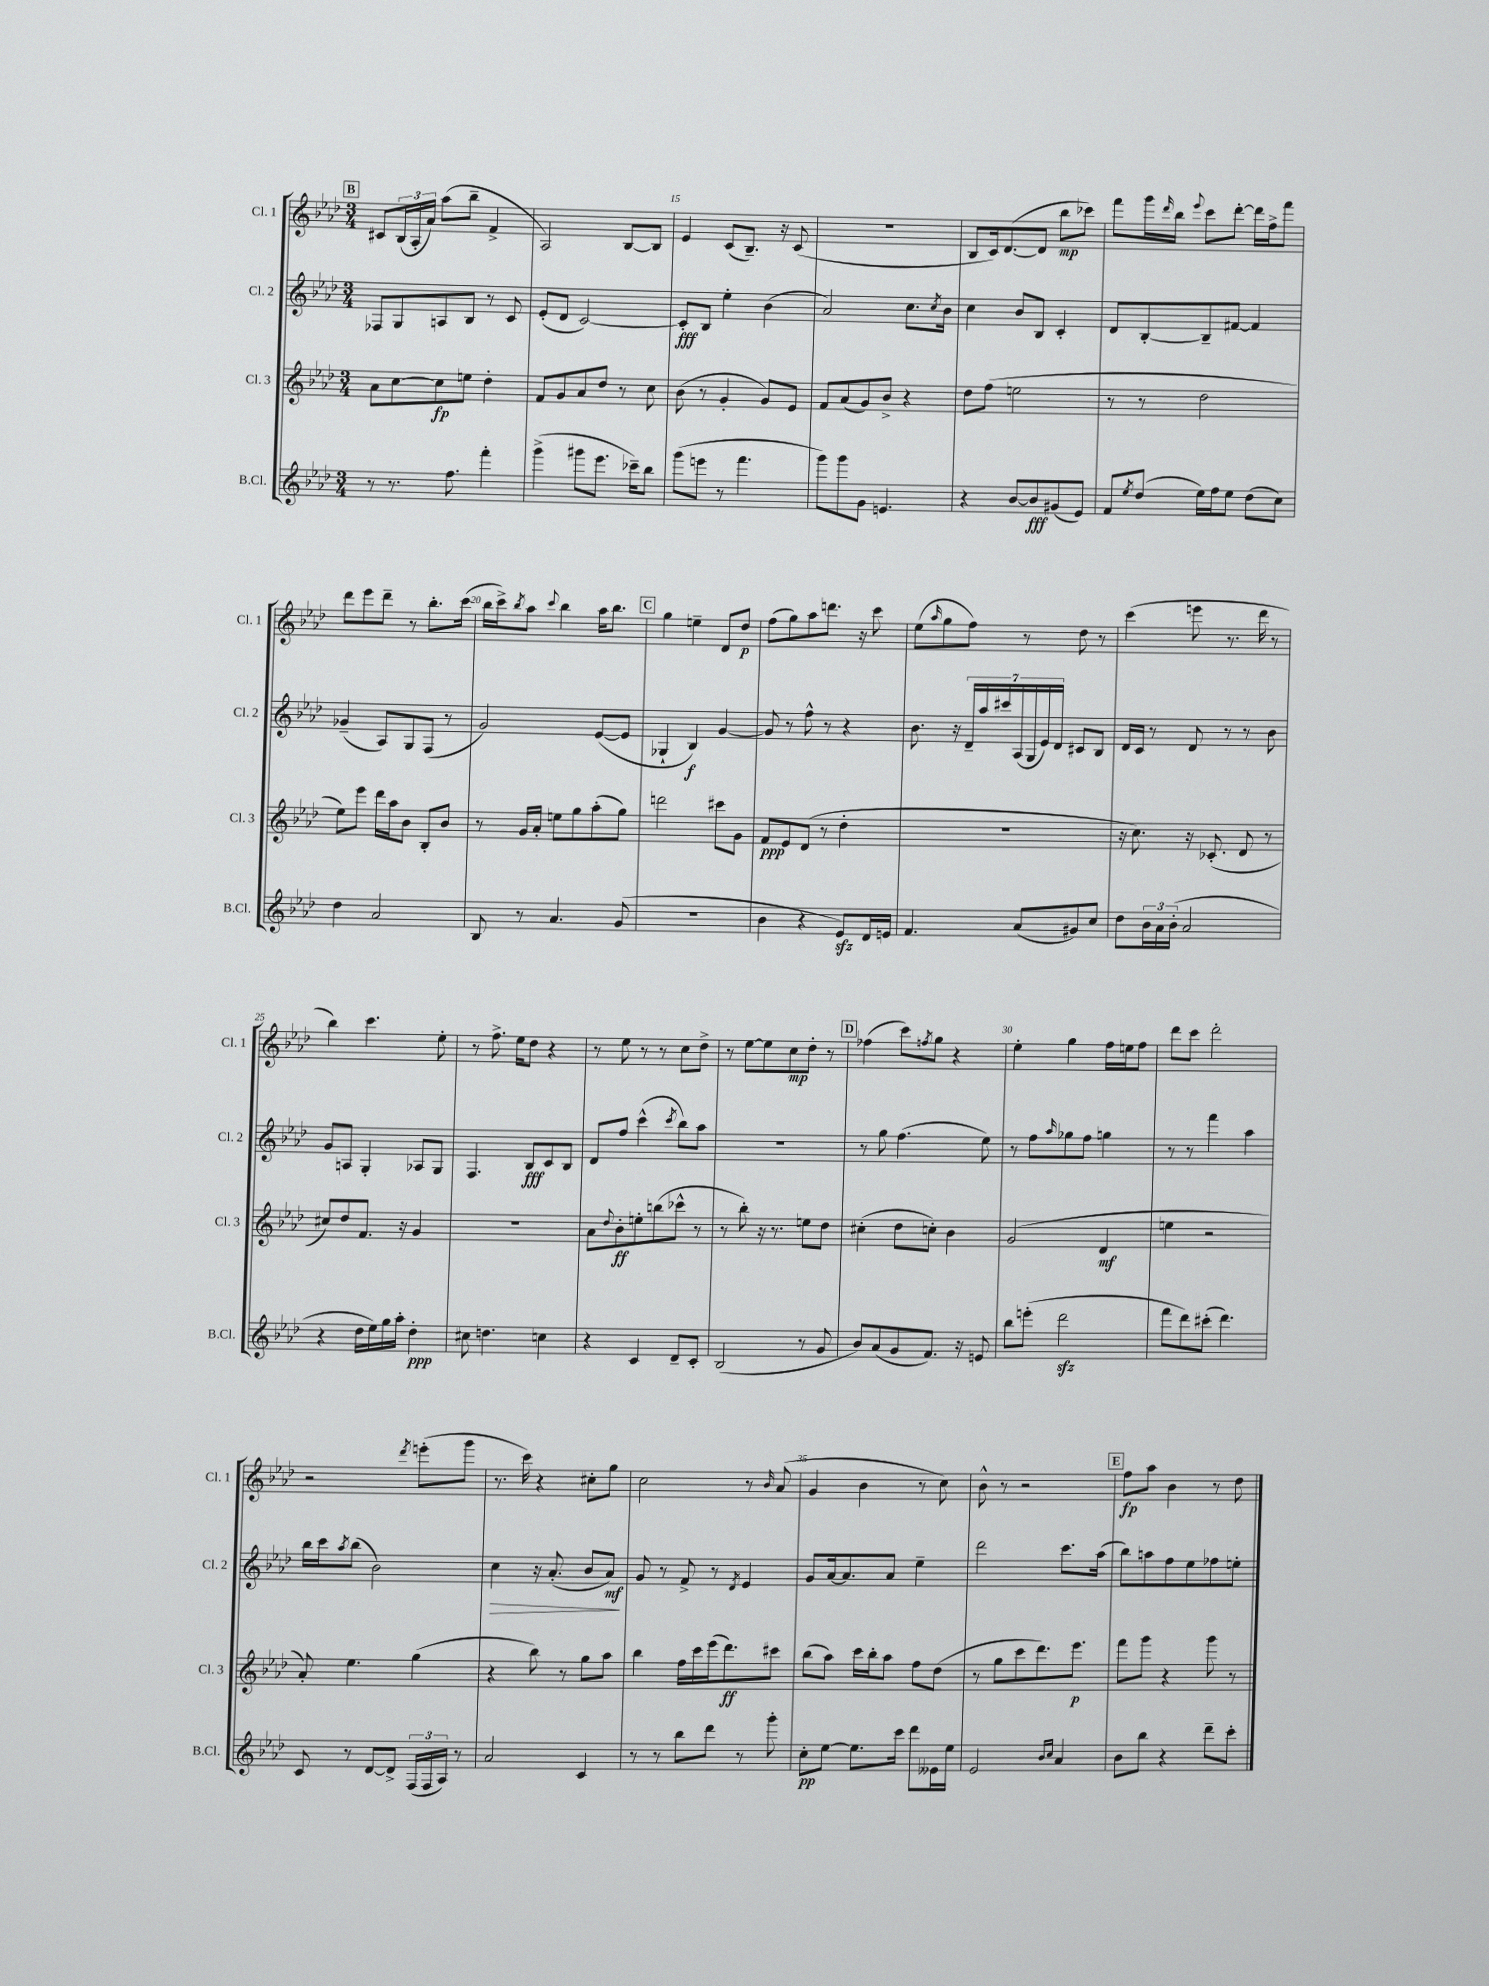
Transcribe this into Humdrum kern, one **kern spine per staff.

**kern	**dynam	**kern	**dynam	**kern	**dynam	**kern	**dynam
*part4	*part4	*part3	*part3	*part2	*part2	*part1	*part1
*staff4	*staff4	*staff3	*staff3	*staff2	*staff2	*staff1	*staff1
*I"B.Cl.	*	*I"Cl. 3	*	*I"Cl. 2	*	*I"Cl. 1	*
*I'B.Cl.	*	*I'Cl. 3	*	*I'Cl. 2	*	*I'Cl. 1	*
*clefG2	*	*clefG2	*	*clefG2	*	*clefG2	*
*k[b-e-a-d-]	*	*k[b-e-a-d-]	*	*k[b-e-a-d-]	*	*k[b-e-a-d-]	*
*M3/4	*	*M3/4	*	*M3/4	*	*M3/4	*
!!LO:REH:place=s1:t=B
=13	=13	=13	=13	=13	=13	=13	=13
8r	.	8a-\L	.	8F-X/L	.	8c#X/L	.
8.r	.	[8cc\	.	8G/	.	(24B-/L	.
.	.	.	.	.	.	24A-'/	.
.	.	.	.	.	.	24a-/JJ)	.
.	.	8cc\]	fp	8An/	.	(8aa-\L	.
8.ff\	.	.	.	.	.	.	.
.	.	8een\J	.	8B-/J	.	8bb-~\J	.
4fff'\	.	4dd-'\	.	8r	.	4f^/	.
.	.	.	.	8c/	.	.	.
=14	=14	=14	=14	=14	=14	=14	=14
(4ggg^\	.	8f/L	.	(8e-'/L	.	2A-/)	.
.	.	8g/	.	8d-/J	.	.	.
8ggg#X\L	.	8a-/	.	[2c/)	.	.	.
8.eee-\J	.	8dd-/J	.	.	.	.	.
.	.	8r	.	.	.	[8B-/L	.
16ccc-X~\KL)	.	.	.	.	.	.	.
8bb-\J	.	8cc\	.	.	.	8B-/J]	.
=15	=15	=15	=15	=15	=15	=15	=15
(8ggg\L	.	(8b-\	.	8c'/L]	fff	4e-/	.
8eeen\J	.	8r	.	8B-/J	.	.	.
8r	.	4g'/	.	4ee-'\	.	(8c/L	.
4.fff\	.	.	.	.	.	8.B-~/J)	.
.	.	8g/L)	.	(4b-\	.	.	.
.	.	.	.	.	.	16r	.
.	.	8e-/J	.	.	.	(8c/	.
=16	=16	=16	=16	=16	=16	=16	=16
8ggg\L)	.	8f/L	.	2a-/)	.	2.r	.
8ggg\	.	(8a-/	.	.	.	.	.
8g\J	.	8g/)	.	.	.	.	.
4.en/	.	8b-^/J	.	.	.	.	.
.	.	4r	.	8.cc\L	.	.	.
.	.	.	.	8qcc/	.	.	.
.	.	.	.	16b-\Jk	.	.	.
=17	=17	=17	=17	=17	=17	=17	=17
4r	.	8dd-\L	.	4cc\	.	8B-/L	.
.	.	(8ff\J	.	.	.	16c/k)	.
.	.	.	.	.	.	([8.d-/	.
[8b-/L	.	2een\	.	8b-/L	.	.	.
8b-/]	fff	.	.	8B-/J	.	8d-/J]	.
(8g#X/	.	.	.	4c'/	.	8bb-\L	mp
8e-/J)	.	.	.	.	.	8ccc-X\J)	.
=18	=18	=18	=18	=18	=18	=18	=18
8f/L	.	8r	.	8d-/L	.	8fff\L	.
8qee-/	.	.	.	.	.	.	.
(8dd-/J	.	8r	.	[8B-'/	.	16ggg\L	.
.	.	.	.	.	.	16qqddd-/	.
.	.	.	.	.	.	16bb-\JJ	.
.	.	.	.	.	.	8qqeee-/	.
16ee-\LL)	.	2dd-\	.	8B-~/]	.	8ccc\L	.
16ff\J	.	.	.	.	.	.	.
8ee-\J	.	.	.	[8f#X/J	.	[8ddd-'\J	.
(8dd-\L	.	.	.	4f#/]	.	16ddd-\LL]	.
.	.	.	.	.	.	16ff^\J	.
8cc\J)	.	.	.	.	.	8fff\J	.
!!LO:LB:g=z
=19	=19	=19	=19	=19	=19	=19	=19
4dd-\	.	8ee-\L)	.	(4g-X~/	.	8ddd-\L	.
.	.	8eee-\J	.	.	.	8eee-\	.
2a-/	.	16ddd-\LL	.	8A-/L)	.	8ddd-~\J	.
.	.	16aa-\J	.	.	.	.	.
.	.	8b-\J	.	8G/	.	8r	.
.	.	8B-'/L	.	(8F/J	.	8.bb-'\L	.
.	.	8b-/J	.	8r	.	.	.
.	.	.	.	.	.	(16ccc\Jk	.
=20	=20	=20	=20	=20	=20	=20	=20
8B-/	.	8r	.	2g/)	.	16bb-\LL	.
.	.	.	.	.	.	16ccc^\J)	.
.	.	.	.	.	.	8qbb-/	.
8r	.	16g/LL	.	.	.	8aa-\J	.
.	.	16a-'/JJ	.	.	.	.	.
.	.	.	.	.	.	8qqccc/	.
4.a-/	.	8een\L	.	.	.	4bb-\	.
.	.	8gg\	.	.	.	.	.
.	.	(8aa-'\	.	([8e-/L	.	16aa-\KL	.
.	.	.	.	.	.	8.bb-\J	.
(8g/	.	8gg\J)	.	8e-/J]	.	.	.
!!LO:REH:place=s1:t=C
=21	=21	=21	=21	=21	=21	=21	=21
2.r	.	2dddn\	.	4G-X`/	.	4gg\	.
.	.	.	.	4B-/)	f	4een~\	.
.	.	8ccc#X\L	.	[4g/	.	8d-/L	.
.	.	8g\J	.	.	.	8dd-/J	p
=22	=22	=22	=22	=22	=22	=22	=22
4b-\	.	8f/L	ppp	8g/]	.	(8ff\L	.
.	.	8e-/	.	8r	.	8gg\)	.
4r	.	(8d-/J	.	8ff^^\	.	8aa-\	.
.	.	8r	.	8r	.	8.dddn\J	.
8e-zz/L)	.	4dd-'\	.	4r	.	.	.
.	.	.	.	.	.	16r	.
16d-/L	.	.	.	.	.	8ccc\	.
16en/JJ	.	.	.	.	.	.	.
=23	=23	=23	=23	=23	=23	=23	=23
4.f/	.	2.r	.	8.b-\	.	(8ee-\L	.
.	.	.	.	.	.	16qqaa-/	.
.	.	.	.	.	.	8gg\	.
.	.	.	.	16r	.	.	.
.	.	.	.	28d-~/LL	.	8ff\J)	.
.	.	.	.	28aa-/	.	.	.
.	.	.	.	28ccc#X/	.	.	.
.	.	.	.	(28A-/	.	.	.
(8a-/L	.	.	.	.	.	8r	.
.	.	.	.	28G/	.	.	.
.	.	.	.	28e-/)	.	.	.
.	.	.	.	28d-/JJ	.	.	.
8g#X/)	.	.	.	8c#X/L	.	8dd-\	.
8cc/J	.	.	.	8B-/J	.	8r	.
=24	=24	=24	=24	=24	=24	=24	=24
8dd-\L	.	16r	.	16d-/LL	.	(4ccc\	.
.	.	8.cc\)	.	16c/JJ	.	.	.
24b-\L	.	.	.	8r	.	.	.
24a-\	.	.	.	.	.	.	.
(24b-'\JJ	.	.	.	.	.	.	.
2a-/	.	16r	.	8d-/	.	8eeen\	.
.	.	(8.c-X'/	.	.	.	.	.
.	.	.	.	8r	.	8.r	.
.	.	8d-/	.	8r	.	.	.
.	.	.	.	.	.	16ddd-\	.
.	.	8r	.	8b-\	.	8r	.
!!LO:LB:g=z
=25	=25	=25	=25	=25	=25	=25	=25
4r	.	8cc#X/L)	.	8g/L	.	4bb-\)	.
.	.	8dd-/	.	8An/J	.	.	.
16dd-\LL	.	8.f/J	.	4G'/	.	4.ccc\	.
16ee-\)	.	.	.	.	.	.	.
16gg\	.	.	.	.	.	.	.
16aa-'\JJ	.	16r	.	.	.	.	.
4dd-'\	ppp	4g/	.	8A-X/L	.	.	.
.	.	.	.	8G/J	.	8ee-'\	.
=26	=26	=26	=26	=26	=26	=26	=26
8cc#X\	.	2.r	.	4.F/	.	8r	.
4.ddn\	.	.	.	.	.	8.ff^\	.
.	.	.	.	.	.	16ee-\KL	.
.	.	.	.	8B-/L	fff	8dd-\J	.
4ccn\	.	.	.	8c/	.	4r	.
.	.	.	.	8B-/J	.	.	.
=27	=27	=27	=27	=27	=27	=27	=27
4r	.	8a-\L	.	8d-/L	.	8r	.
.	.	8qqdd-/	.	.	.	.	.
.	.	8b-'\	ff	8ff/J	.	8ee-\	.
4c/	.	8een'\	.	(4ccc^^\	.	8r	.
.	.	(8bbn\	.	.	.	8r	.
.	.	.	.	8qccc/	.	.	.
8d-~/L	.	8ccc-X^^\J	.	8bb-\L)	.	8cc\L	.
8c'/J	.	8r	.	8aa-\J	.	8dd-^\J	.
=28	=28	=28	=28	=28	=28	=28	=28
(2B-/	.	8r	.	2.r	.	8r	.
.	.	8bb-'\)	.	.	.	[8ee-\L	.
.	.	16r	.	.	.	8ee-\]	.
.	.	8.r	.	.	.	.	.
.	.	.	.	.	.	8cc\	mp
8r	.	8een\L	.	.	.	8dd-'\J	.
8g/	.	8dd-\J	.	.	.	8r	.
!!LO:REH:place=s1:t=D
=29	=29	=29	=29	=29	=29	=29	=29
8b-/L)	.	(4cc#X'\	.	8r	.	(4ff-X\	.
(8a-/	.	.	.	8gg\	.	.	.
8g/	.	8dd-\L	.	(4.ff\	.	8ccc\L)	.
.	.	.	.	.	.	8qffn/	.
8.f/J)	.	8ccn'\J)	.	.	.	8gg\J	.
.	.	4b-\	.	.	.	4r	.
16r	.	.	.	.	.	.	.
8en/	.	.	.	8ee-\)	.	.	.
=30	=30	=30	=30	=30	=30	=30	=30
8bb-\L	.	(2g/	.	8r	.	4ee-'\	.
(8eeen'\J	.	.	.	8ff\L	.	.	.
.	.	.	.	16qqaa-/	.	.	.
2ddd-zz\	.	.	.	8gg-X\	.	4gg\	.
.	.	.	.	8ff\J	.	.	.
.	.	4d-/	mf	4ggn\	.	16ff\LL	.
.	.	.	.	.	.	16een\J	.
.	.	.	.	.	.	8ff\J	.
=31	=31	=31	=31	=31	=31	=31	=31
8fff\L	.	4een\	.	8r	.	8ddd-\L	.
8ddd-\)	.	.	.	8r	.	8ccc\J	.
(8ccc#X'\J	.	2r	.	4fff\	.	2ddd-'\	.
4.ddd-\)	.	.	.	.	.	.	.
.	.	.	.	4aa-\	.	.	.
!!LO:LB:g=z
=32	=32	=32	=32	=32	=32	=32	=32
8c/	.	8a-'/)	.	16bb-\LL	.	2r	.
.	.	.	.	16ccc\J	.	.	.
.	.	.	.	8qaa-/	.	.	.
8r	.	4.ee-\	.	(8bb-\J	.	.	.
[8d-/L	.	.	.	2b-\)	.	.	.
8d-^/J]	.	.	.	.	.	.	.
.	.	.	.	.	.	8qddd-/	.
(24F/LL	.	(4gg\	.	.	.	(8eeen'\L	.
24F/	.	.	.	.	.	.	.
24A-/JJ)	.	.	.	.	.	.	.
8r	.	.	.	.	.	8ggg\J	.
=33	=33	=33	=33	=33	=33	=33	=33
!	!	!	!	!	!LO:HP:b	!	!
2a-/	.	4r	.	4cc\	>	8.r	.
.	.	.	.	.	.	16ccc\)	.
.	.	8bb-\)	.	16r	.	4r	.
.	.	.	.	(8.a-'/	.	.	.
.	.	8r	.	.	.	.	.
4c/	.	8gg\L	.	8b-/L	.	8cc#X'\L	.
.	.	8aa-\J	.	8a-/J)	mf	8gg\J	.
.	.	.	.	.	]	.	.
=34	=34	=34	=34	=34	=34	=34	=34
8r	.	4bb-\	.	8g/	.	2cc\	.
8r	.	.	.	8r	.	.	.
8bb-\L	.	16ff\LL	.	8f^/	.	.	.
.	.	16ccc\	.	.	.	.	.
8ddd-\J	.	(16eee-\J	.	8r	.	.	.
.	.	8.ddd-\)	ff	.	.	.	.
.	.	.	.	8qd-/	.	.	.
8r	.	.	.	4e-/	.	8r	.
.	.	.	.	.	.	16qqb-/	.
8ggg'\	.	8ccc#X\J	.	.	.	(8a-/	.
=35	=35	=35	=35	=35	=35	=35	=35
8cc'\L	pp	(8bb-\L	.	8g/L	.	4g/	.
[8ee-\J	.	8aa-\J)	.	[16a-/k	.	.	.
.	.	.	.	8.a-/]	.	.	.
8.ee-\L]	.	16ccc\LL	.	.	.	4b-\	.
.	.	16bb-'\J	.	.	.	.	.
.	.	8aa-\J	.	8a-/J	.	.	.
16ccc\Jk	.	.	.	.	.	.	.
8ddd-\L	.	8ff\L	.	4ee-~\	.	8r	.
16e--X\L	.	(8dd-\J	.	.	.	8cc\)	.
16ee-\JJ	.	.	.	.	.	.	.
=36	=36	=36	=36	=36	=36	=36	=36
2e-/	.	8r	.	2ddd-\	.	8b-^^\	.
.	.	8gg\L	.	.	.	8r	.
.	.	8ccc\	.	.	.	2r	.
.	.	8.ddd-\)	.	.	.	.	.
16qqb-/LL	.	.	.	.	.	.	.
16qqcc/JJ	.	.	.	.	.	.	.
4a-/	.	.	.	8.ccc\L	.	.	.
.	.	8.eee-\J	p	.	.	.	.
.	.	.	.	(16aa-\Jk	.	.	.
!!LO:REH:place=s1:t=E
=37	=37	=37	=37	=37	=37	=37	=37
8b-\L	.	8fff\L	.	8bb-\L)	.	8ff\L	fp
8bb-\J	.	8ggg\J	.	8aan\	.	8aa-\J	.
4r	.	4r	.	8ff\	.	4b-\	.
.	.	.	.	8ee-\	.	.	.
8ddd-~\L	.	8ggg\	.	8ff-X\	.	8r	.
8ccc'\J	.	8r	.	8een'\J	.	8dd-\	.
==	==	==	==	==	==	==	==
*-	*-	*-	*-	*-	*-	*-	*-
